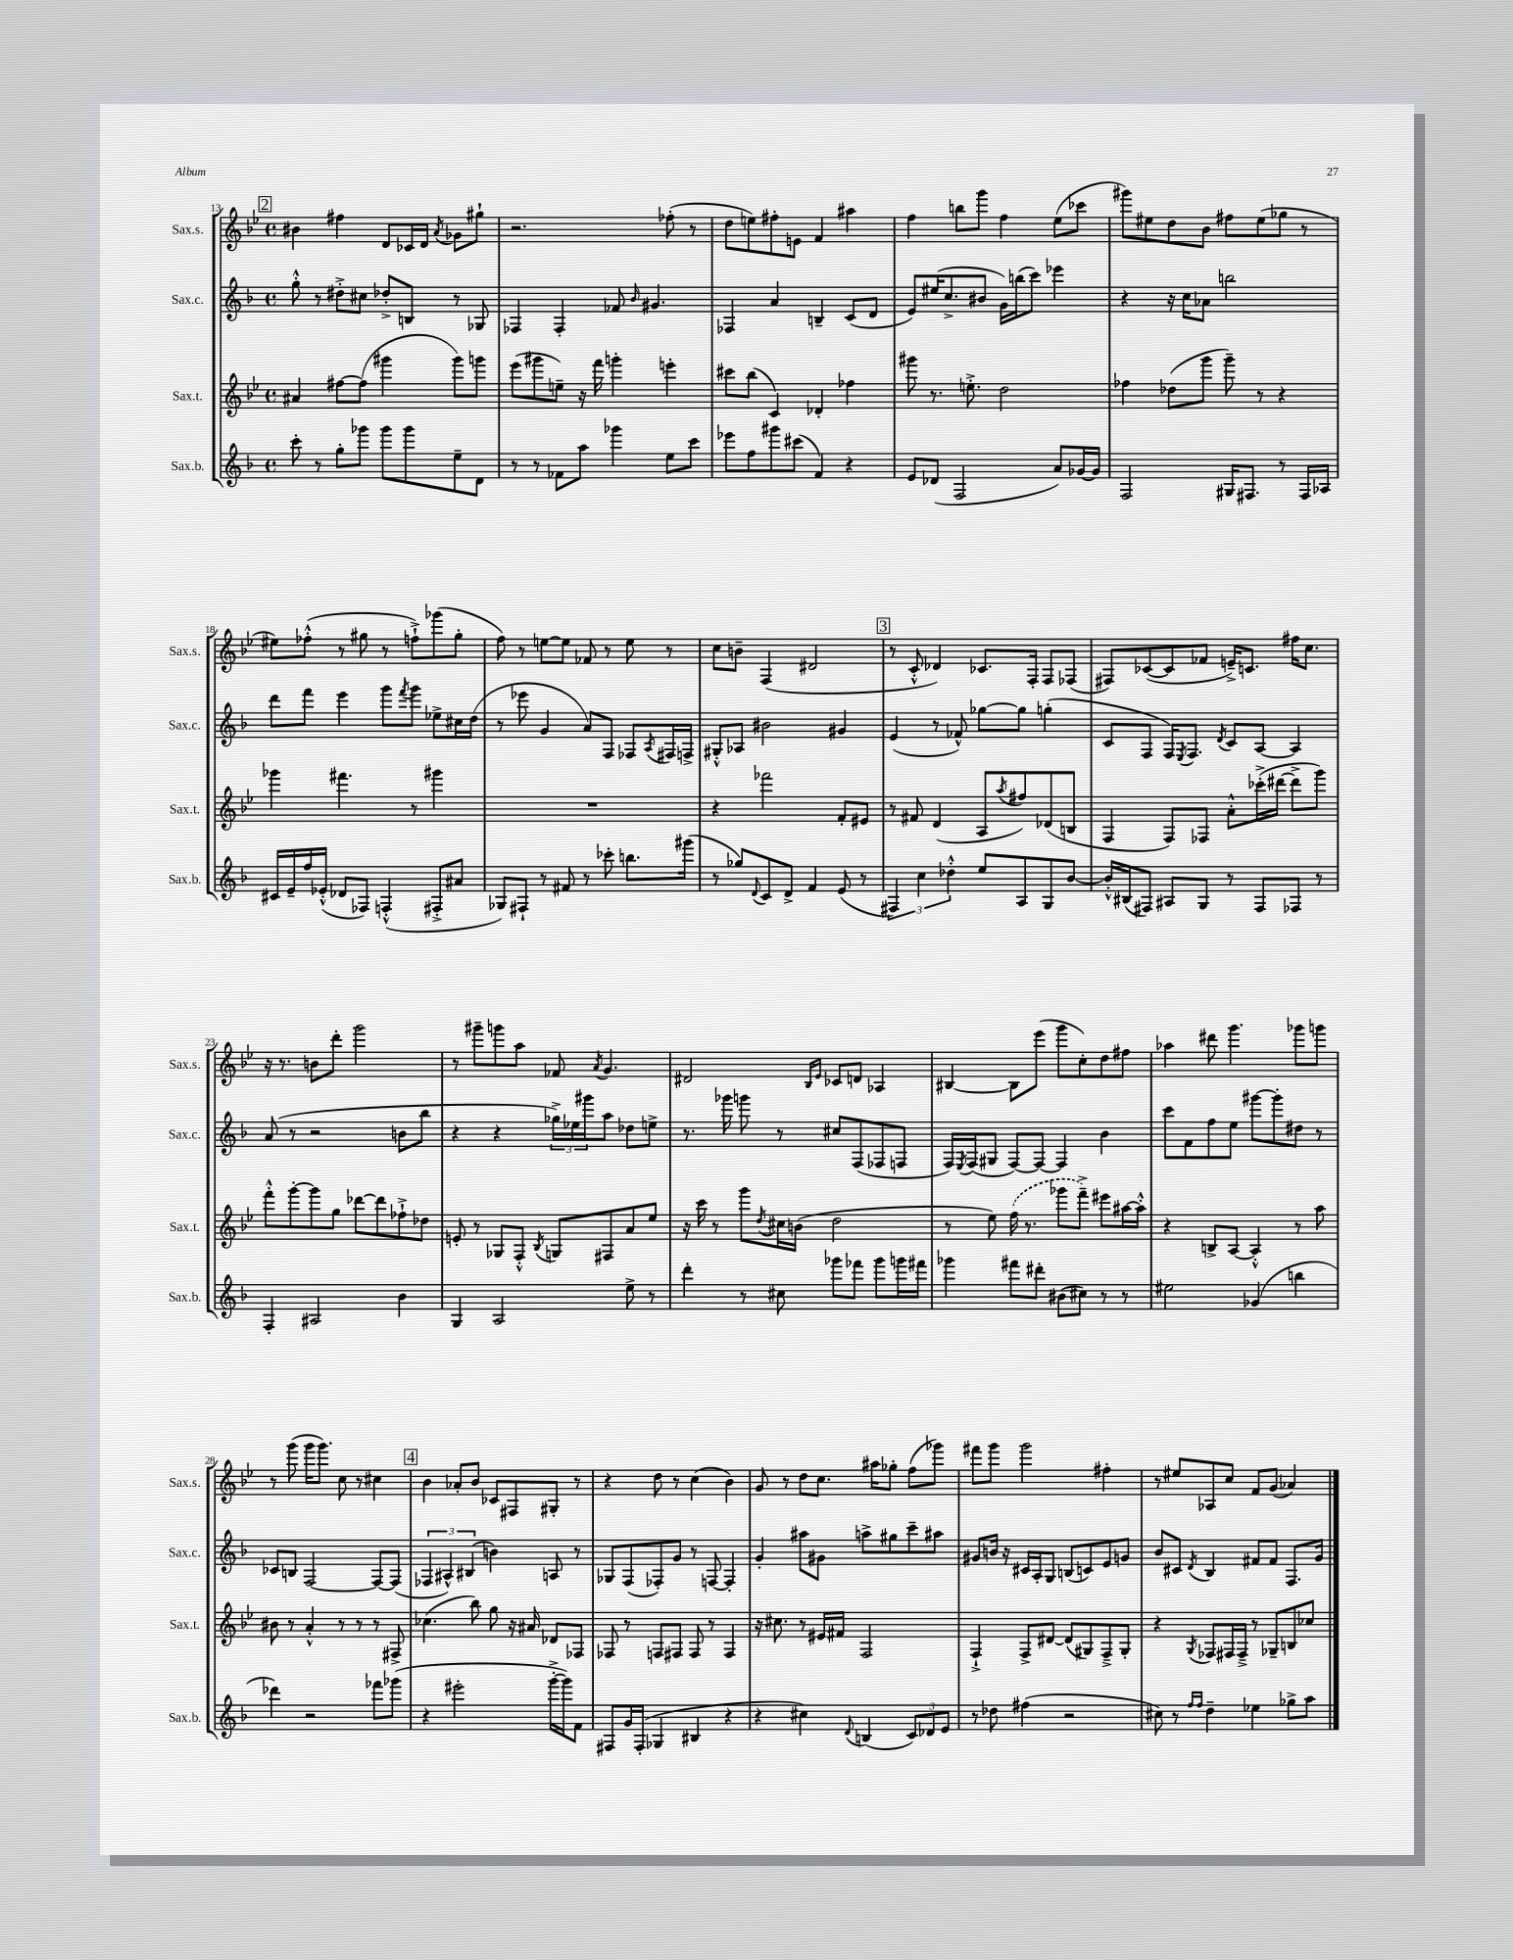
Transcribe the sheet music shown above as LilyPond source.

<<
\new StaffGroup <<
\new Staff = "s0" \with { instrumentName = "Sax.s." shortInstrumentName = "Sax.s." } {
    \clef treble \key bes \major \defaultTimeSignature \time 4/4
    \mark \markup { \box "2" } bis'4 fis''4 d'8 ces'16 d'16 \acciaccatura { a'8 } ges'8 gis''8-! |
    r2. fes''8-.( r8 |
    d''8 e''8) fis''8-. e'8 f'4 ais''4 |
    f''4 b''8 g'''8 f''4 ees''8( ces'''8 |
    gis'''8) eis''8 d''8 bes'8 fis''8 eis''8( ges''8 r8 |
    eis''8) fes''8-.-^( r8 gis''8 r8 f''8-!->) ges'''8( gis''8-. |
    f''8) r8 e''8~ e''8 fes'8 r8 e''8 r8 |
    c''8 b'8-- f4( dis'2 |
    \mark \markup { \box "3" } r8 c'8-.-^ des'4) ces'8. f16-. f8 fes8( |
    fis8) ces'8~( ces'8 fes'8 e'16--->) c'8. fis''16 c''8. |
    r16 r8. b'8 d'''8-. g'''2 |
    r8 gis'''8-- g'''8 a''8 fes'8 \acciaccatura { a'8 } g'4. |
    dis'2 \grace { bes16 ees'16 } ces'8 d'8 aes4 |
    bis4~ bis8 ees'''8( g'''8 c''8-.) d''8 fis''8 |
    aes''4 dis'''8 g'''4. ges'''8 g'''8 |
    r8 g'''8( g'''16 g'''8.) c''8 r8 cis''4 |
    \mark \markup { \box "4" } bes'4 aes'8-. bes'8 ces'8 fis8 gis8-. r8 |
    r4 d''8 r8 c''4( bes'4) |
    g'8 r8 d''8 c''8. ais''16 ges''8-. f''8( ges'''8) |
    fis'''8 g'''8 g'''2 fis''4-. |
    r8 eis''8 aes8 c''8 f'8 g'8( aes'4) \bar "|." |
}
\new Staff = "s1" \with { instrumentName = "Sax.c." shortInstrumentName = "Sax.c." } {
    \clef treble \key f \major \defaultTimeSignature \time 4/4
    \mark \markup { \box "2" } g''8-.-^ r8 dis''8-.-> cis''8 des''8-.-> b8 r8 ges8 |
    fes4 fes4-. fes'8 \grace { bes'16 } gis'4. |
    fes4 a'4 b4-- c'8( d'8 |
    e'8) eis''16( c''8.-> bis'8 g'16) b''16( c'''8) ees'''4 |
    r4 r16 c''16 aes'8 b''2 |
    d'''8 f'''8 e'''4 g'''8 \acciaccatura { f'''8 } g'''8 ees''8-> cis''16 d''16( |
    r8 ees'''8 g'4 a'8) f8 fes8 \acciaccatura { a8 } fis16 f16-> |
    gis8-.-^ aes8 bis'2 gis'4 |
    \mark \markup { \box "3" } e'4( r8 fes'8-^) ges''8~ ges''8 g''4-.( |
    c'8 f8 f16) \acciaccatura { e8 } f8. \acciaccatura { d'8 } c'8 a8~ a4 |
    a'8( r8 r2 b'8 bes''8 |
    r4 r4 \tuplet 3/2 { ges''16->) ees''16 gis'''16 } a''8 des''8 e''8-> |
    r8. ges'''16 g'''8 r8 cis''8 f8( fes8 f8 |
    f16) \acciaccatura { e8 } f16( gis8 f8~) f8~ f4 bes'4 |
    c'''8 f'8 f''8 e''8 gis'''8~ gis'''8-. dis''8 r8 |
    ces'8 b8 f2~ f8~ f8( |
    \mark \markup { \box "4" } \tuplet 3/2 { fes4 ais4-^) bis4( } b'4) a8 r8 |
    ges8 f8( fes8-.) g'8 r8 f8~ f4-. |
    g'4-. ais''8 gis'8 a''8-> gis''8 c'''8-- ais''8 |
    gis'8 b'16 r16 cis'16 a16-. g8 b8( c'8) e'8 g'8 |
    bes'8 cis'8 \acciaccatura { d'8 } bes4 fis'8 fis'8 f8. g'16 \bar "|." |
}
\new Staff = "s2" \with { instrumentName = "Sax.t." shortInstrumentName = "Sax.t." } {
    \clef treble \key bes \major \defaultTimeSignature \time 4/4
    \mark \markup { \box "2" } ais'4 fis''8~ fis''8( gis'''4 gis'''8) g'''8 |
    ees'''8( gis'''8 e''8--) r16 f'''16 g'''4-. e'''4-. |
    cis'''8 bes''8( c'4) des'4-. fes''4 |
    gis'''8 r8. e''8.-.-> d''2 |
    fes''4 des''8( g'''8 g'''8--) r8 r4 |
    ges'''4 fis'''4. r8 gis'''4 |
    R1 |
    r4 fes'''2 f'8-. eis'8 |
    \mark \markup { \box "3" } r8 fis'8 d'4( a8 \acciaccatura { a''8 } fis''8) des'8( b8 |
    f4 f8) fes8 a'8-.-^ ces'''16-.->( dis'''16~ dis'''8-> g'''8) |
    f'''8-.-^ g'''8~-. g'''8 g''8 des'''8~ des'''8 fes''8-!-> des''8 |
    e'8-. r8 ges8 f8-.-^ \acciaccatura { bes8 } g8 fis8 a'8 ees''8 |
    r16 c'''16 r8 g'''8 \acciaccatura { d''8 } cis''16 b'16( d''2 |
    r8 ees''8) \once \slurDashed f''16( r8. ges'''8 f'''8--->) eis'''8 ais''16~ ais''16-.-^ |
    r4 b8-> a8~ a4-.-^ r8 a''8 |
    bis'8 r8 a'4-.-^ r8 r8 r8 fis8-> |
    \mark \markup { \box "4" } ces''4.( bes''8) g''8 r16 ais'16 des'8 fes8 |
    fes8 r8 f8 fis8 fis8 r8 fis4 |
    r16 cis''8. r8 eis'16 fis'16 f2 |
    f4-!-> f8-> dis'8~ dis'8( gis8) f8---> gis8-. |
    r4 \acciaccatura { g8 } fes8 fis16 fis16---> r8 ges8-- b8 ces''8 \bar "|." |
}
\new Staff = "s3" \with { instrumentName = "Sax.b." shortInstrumentName = "Sax.b." } {
    \clef treble \key f \major \defaultTimeSignature \time 4/4
    \mark \markup { \box "2" } c'''8-. r8 g''8-. ges'''8 ges'''8 ges'''8 e''8-- d'8 |
    r8 r8 fes'8 a''8 ges'''4 e''8 c'''8 |
    ees'''8 f''8 gis'''8 cis'''8( f'4) r4 |
    e'8 des'8( f2 a'8) ges'16~ ges'16 |
    f2 gis16 fis8. r8 fis16 aes16 |
    cis'16 e'16-- f''16 ees'16-.-^( des'8 fes8) f4-.-^( fis8-.-> ais'8 |
    ges8) fis8-! r8 fis'8 r8 ces'''8-. b''8. gis'''16( |
    r8 ges''8) \appoggiatura { d'8 } c'8 d'8-> f'4 e'8( r8 |
    \mark \markup { \box "3" } \tuplet 3/2 { fis4) c''4 des''4-.-^ } e''8 a8 g8 bes'8~ |
    bes'16-.-^ bis16( fis8) ais8 g8 r8 fis8 fes8 r8 |
    f4-. ais2 bes'4 |
    g4 a2 e''8-> r8 |
    d'''4-. r8 cis''8 ges'''8 fes'''8 ges'''8 g'''16 fis'''16 |
    ges'''4 fis'''8 dis'''8-. bis'8( cis''8) r8 r8 |
    eis''2 ges'4( b''4 |
    des'''4) r2 fes'''8 ges'''8( |
    \mark \markup { \box "4" } r4 eis'''2-. g'''16~-.-> g'''16) f'8 |
    fis8 g'16 fis16-.( ges4 bis4 r4 |
    r4 cis''4) \appoggiatura { d'8 } b4( \tuplet 3/2 { c'8) des'8 e'8 } |
    r8 des''8 fis''4( r2 |
    cis''8) r8 \grace { f''16 f''16 } d''4-- ees''4 ges''8-> a''8 \bar "|." |
}
>>
>>
\layout { \context { \Score currentBarNumber = #13 } }
